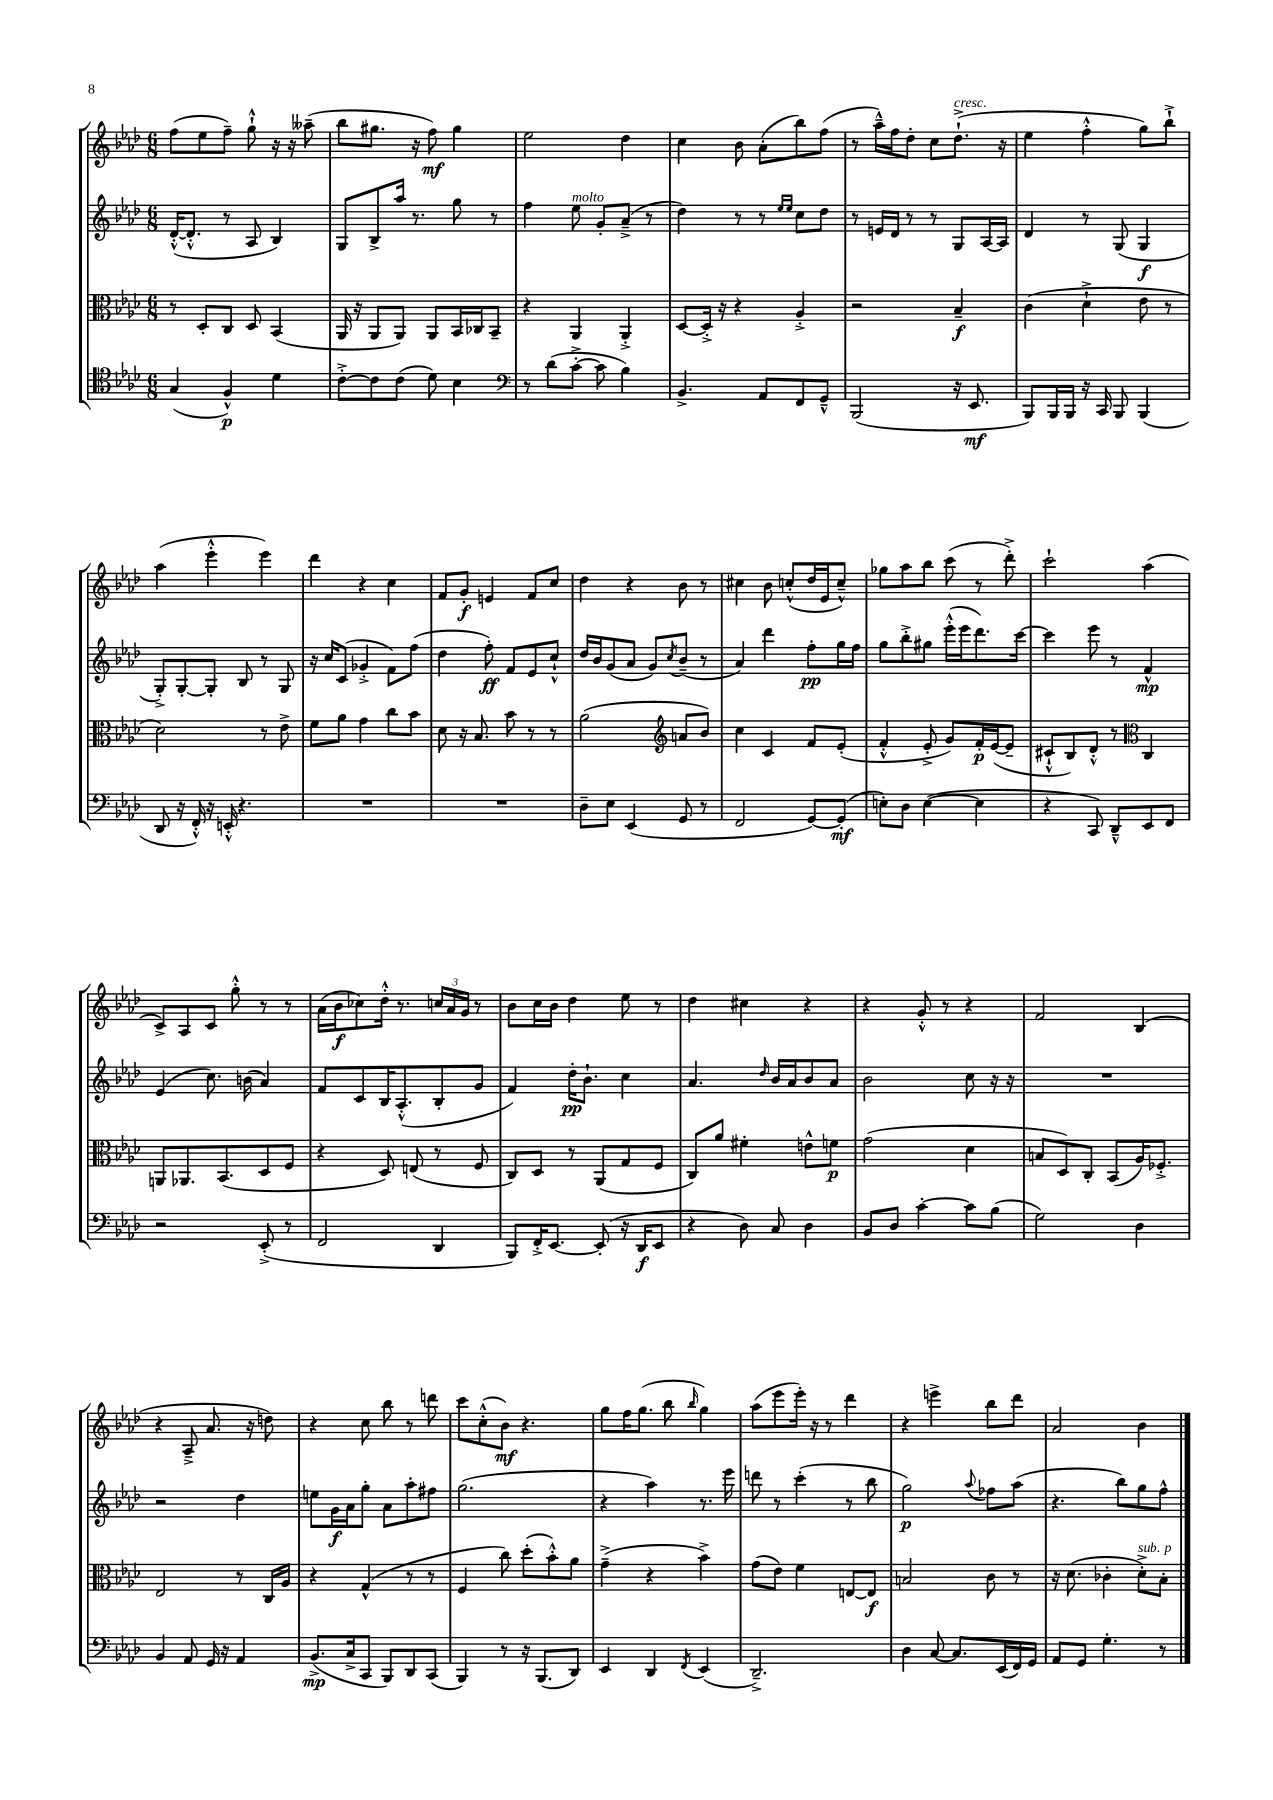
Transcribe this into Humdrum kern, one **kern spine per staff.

**kern	**kern	**kern	**kern
*staff4	*staff3	*staff2	*staff1
*clefC4	*clefC3	*clefG2	*clefG2
*k[b-e-a-d-]	*k[b-e-a-d-]	*k[b-e-a-d-]	*k[b-e-a-d-]
*M6/8	*M6/8	*M6/8	*M6/8
(4G/	8r	([16d-'^^/LK	(8ff\L
.	.	8.d-'^^/]J	.
.	8D-'/L	.	8ee-\
4F^^/)	8C/J	8r	8ff~\J)
.	8D-/	8A-/	8gg`^^\
4d-\	(4BB-/	4B-/)	16r
.	.	.	16r
.	.	.	(8aa--~\
=	=	=	=
[8c'^\L	16AA-/	8G/L	8bb-\L
.	16r	.	.
8c\]	8AA-/L	8B-^/	8.gg#\J
(8c\J	8AA-/J)	16aa-/Jk	.
.	.	8.r	16r
8d-\)	8AA-/L	.	8ff\)
4B-\	16BB-/L	8gg\	4gg#\
.	16C-/J	.	.
.	8BB-~/J	8r	.
=	=	=	=
*clefF4	*	*	*
8r	4r	4ff\	2ee-\
(8d-\L	.	.	.
[8c'^\J	4AA-/	8ee-\	.
8c\]	.	8g'/L	.
4B-\)	4AA-'^/	(8a-~^/J	4dd-\
.	.	8r	.
=	=	=	=
4.BB-^/	[8D-/L	4dd-\)	4cc\
.	16D-'^/]Jk	.	.
.	16r	.	.
.	4r	8r	8b-\
8AA-/L	.	8r	(8a-'\L
.	.	16qqee-/LL	.
.	.	16qqee-/JJ	.
8FF/	4A-'^/	8cc\L	8bb-\)
8GG~^^/J	.	8dd-\J	(8ff\J
=	=	=	=
(2BBB-/	2r	8r	8r
.	.	16e/LL	16aa-~^^\LL)
.	.	16d-/JJ	16ff\J
.	.	8r	8dd-'\J
.	.	8r	8cc\L
16r	4B-~/	8G/L	(8.dd-`^\J
8.EE-/	.	.	.
.	.	[16A-/L	.
.	.	16A-/]JJ	16r
=	=	=	=
8BBB-/L)	(4c\	4d-/	4ee-\
16BBB-/L	.	.	.
16BBB-/JJ	.	.	.
16r	4d-`^\	8r	4ff'^^\
16CC/	.	.	.
8BBB-/	.	(8G/	.
(4BBB-/	8e-\	4G/	8gg\L)
.	8r	.	8bb-`^\J
=	=	=	=
8DD-/	2d-\)	8G'^/L)	(4aa-\
16r	.	[8G'/	.
16FF'^^/)	.	.	.
16r	.	8G'/]J	4eee-'^^\
16EE'^^/	.	.	.
4.r	.	8B-/	.
.	8r	8r	4eee-\)
.	8e-^\	8G/	.
=	=	=	=
2.r	8f\L	16r	4ddd-\
.	.	16cc/LK	.
.	8a-\J	(8c/J	.
.	4g\	4g-'^/	4r
.	8cc\L	8f\L)	4cc\
.	8b-\J	(8ff\J	.
=	=	=	=
2.r	8d-\	4dd-\	8f/L
.	16r	.	8g'/J
.	8.B-/	.	.
.	.	8ff'\)	4e/
.	8b-\	8f/L	.
.	8r	8e-/	8f/L
.	8r	8cc`^^/J	8cc/J
=	=	=	=
8D-~\L	(2a-\	16dd-/LL	4dd-\
.	.	16b-/J	.
8E-\J	.	(8g/	.
(4EE-/	.	8a-/J	4r
.	.	8g/L)	.
*	*clefG2	*	*
.	.	8qcc/	.
8GG/	8a/L	(8b-~/J	8b-\
8r	8b-/J)	8r	8r
=	=	=	=
2FF/	4cc\	4a-/)	4cc#\
.	4c/	4ddd-\	8b-\
.	.	.	(8cc'^^/L
[8GG/L)	8f/L	8ff'\L	16dd-/L
.	.	.	16e-/J
(8GG'/]J	(8e-'/J	16gg\L	8cc~^^/J)
.	.	16ff\JJ	.
=	=	=	=
8E'\L)	4f'^^/	8gg\L	8gg-\L
8D-\J	.	8bb-'^\	8aa-\
([4E\	8e-'^/	8gg#\J	8bb-\J
.	8g/L)	(16eee-'^^\LL	(8ccc\
.	.	16eee-\J	.
4E\]	16f'/L	8.ddd-\)	8r
.	([16e-/J	.	.
.	8e-~/]J	.	8ddd-'^\)
.	.	[16ccc\Jk	.
=	=	=	=
4r	8c#`^^/L	4ccc\]	2ccc`\
.	8B-/)	.	.
8CC/)	8d-'^^/J	8eee-\	.
8DD-~^^/L	8r	8r	.
*	*clefC3	*	*
8EE-/	4C/	4f^^/	(4aa-\
8FF/J	.	.	.
=	=	=	=
2r	8AA/L	(4e-/	8c^/L)
.	8.AA-/	.	8A-/
.	.	8.cc\)	8c/J
.	(8.BB-/	.	.
.	.	.	8gg'^^\
.	.	(16b\	.
(8EE-'^/	8D-/	4a-/)	8r
8r	8F/J	.	8r
=	=	=	=
2FF/	4r	8f/L	(16a-\LL
.	.	.	16b-\J
.	.	8c/	8cc-\)
.	8D-/)	16B-/K	16dd-'^^\Jk
.	.	(8.A-'^^/	8.r
.	(8E/	.	.
4DD-/	8r	8B-'/	24cc/LL
.	.	.	24a-/
.	.	.	24g/JJ
.	8F/	8g/J	8r
=	=	=	=
8BBB-/L)	8C/L)	4f/)	8b-\L
16FF'^/K	8D-/J	.	16cc\L
[8.EE-/J	.	.	16b-\JJ
.	8r	16dd-'\LK	4dd-\
.	.	8.b-`\J	.
(8EE-'/]	(8AA-/L	.	.
16r	8G/	4cc\	8ee-\
16DD-/LK	.	.	.
8EE-/J	8F/J	.	8r
=	=	=	=
4r	8C/L)	4.a-/	4dd-\
.	8a-/J	.	.
8D-\)	4f#'\	.	4cc#\
.	.	16qqdd-/	.
8C/	.	16b-/LL	.
.	.	16a-/J	.
4D-\	8e^^\L	8b-/	4r
.	8f\J	8a-/J	.
=	=	=	=
8BB-/L	(2g\	2b-\	4r
8D-/J	.	.	.
[4c'\	.	.	8g'^^/
.	.	.	8r
8c\]L	4d-\	8cc\	4r
(8B-\J	.	16r	.
.	.	16r	.
=	=	=	=
2G\)	8B/L	2.r	2f/
.	8D-/)	.	.
.	8C'/J	.	.
.	(8BB-/L	.	.
4D-\	16A-/K)	.	(4B-/
.	8.F-'^/J	.	.
=	=	=	=
4BB-/	2E-/	2r	4r
8AA-/	.	.	8A-~^/
16GG/	.	.	8.a-/
16r	.	.	.
4AA-/	8r	4dd-\	.
.	.	.	16r
.	16C/LL	.	8dd\)
.	16A-/JJ	.	.
=	=	=	=
(8.BB-^/L	4r	8ee\L	4r
.	.	16g\L	.
16C^/k	.	16a-\J	.
8CC/J	(4G^^/	8gg'\J	8cc\
8BBB-/L)	.	8a-\L	8bb-\
8DD-/	8r	8aa-'\	8r
(8CC/J	8r	8ff#\J	8ddd\
=	=	=	=
4BBB-/)	4F/	(2.gg\	8ccc\L
.	.	.	(8cc'^^\
8r	8cc\)	.	8b-\J)
16r	(8dd-'\L	.	4.r
(8.BBB-/L	.	.	.
.	8b-'^^\)	.	.
8DD-/J)	8a-\J	.	.
=	=	=	=
4EE-/	(4g~^\	4r	8gg\L
.	.	.	16ff\K
.	.	.	(8.gg\J
4DD-/	4r	4aa-\)	.
.	.	.	8bb-\
8qFF/	.	.	16qqbb-/
(4EE-/	4b-^\)	8.r	4gg\)
.	.	16eee-\	.
=	=	=	=
2.DD-~^/)	(8g\L	8ddd\	(8aa-\L
.	8e-\J)	8r	8eee-\
.	4f\	(4ccc'\	16eee-'\Jk)
.	.	.	16r
.	.	.	8r
.	[8E/L	8r	4ddd-\
.	8E/]J	8bb-\	.
=	=	=	=
4D-\	2B/	2gg\)	4r
[8C/	.	.	4eee^\
8.C/]L	.	.	.
.	.	8qqaa-/	.
.	8c\	8ff-\L	8bb-\L
(16EE-/L	.	.	.
16FF/)	8r	(8aa-\J	8ddd-\J
16GG/JJ	.	.	.
=	=	=	=
8AA-/L	16r	4.r	2a-/
.	(8.d-\	.	.
8GG/J	.	.	.
4.G'\	4c-'\	.	.
.	.	8bb-\L)	.
.	8d-'^\L)	8gg\	4b-\
8r	8B-'\J	8ff^^\J	.
==	==	==	==
*-	*-	*-	*-
